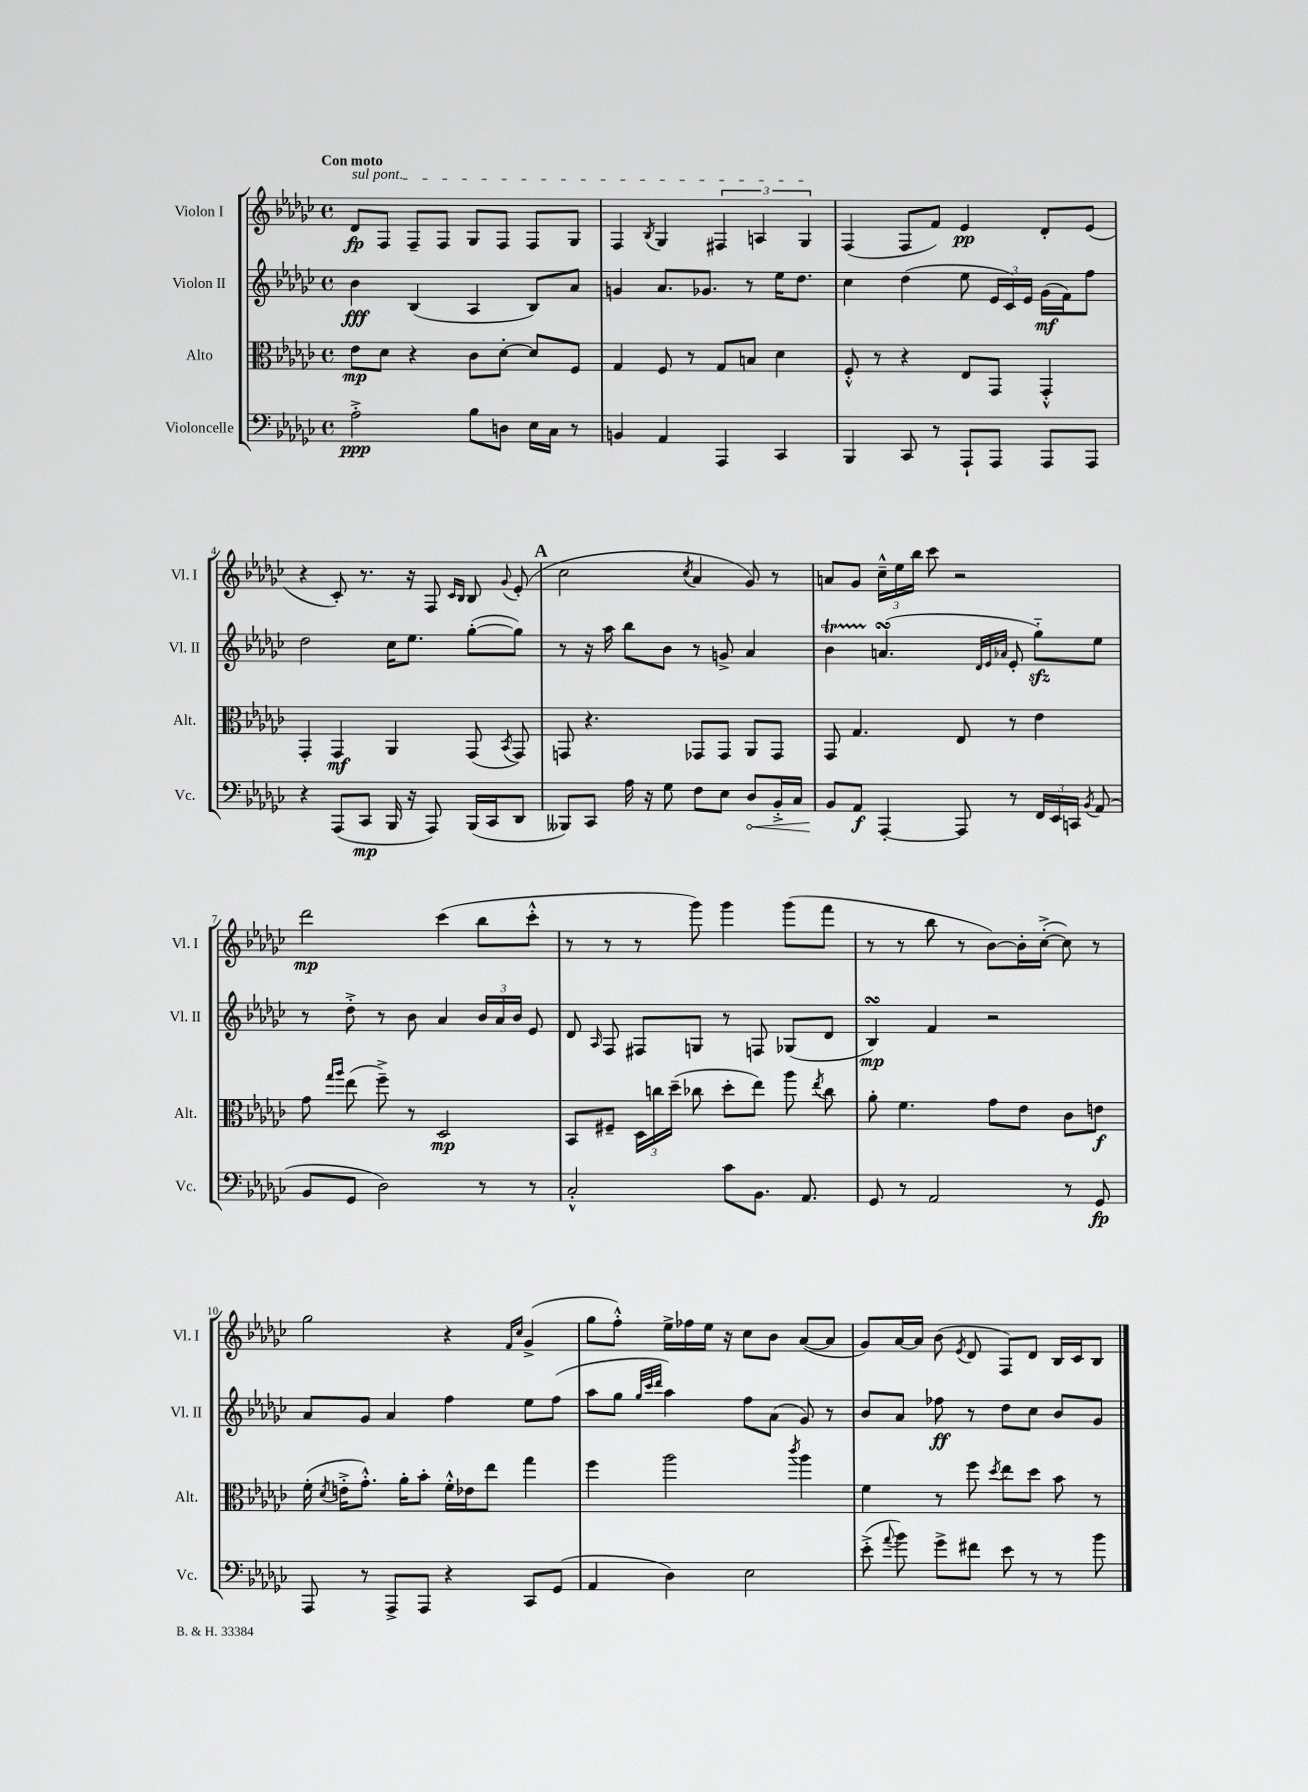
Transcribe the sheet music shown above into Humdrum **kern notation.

**kern	**dynam	**kern	**dynam	**kern	**dynam	**kern	**dynam
*part4	*part4	*part3	*part3	*part2	*part2	*part1	*part1
*staff4	*staff4	*staff3	*staff3	*staff2	*staff2	*staff1	*staff1
*I"Violoncelle	*	*I"Alto	*	*I"Violon II	*	*I"Violon I	*
*I'Vc.	*	*I'Alt.	*	*I'Vl. II	*	*I'Vl. I	*
*clefF4	*	*clefC3	*	*clefG2	*	*clefG2	*
*k[b-e-a-d-g-c-]	*	*k[b-e-a-d-g-c-]	*	*k[b-e-a-d-g-c-]	*	*k[b-e-a-d-g-c-]	*
*M4/4	*	*M4/4	*	*M4/4	*	*M4/4	*
*met(c)	*	*met(c)	*	*met(c)	*	*met(c)	*
=1	=1	=1	=1	=1	=1	=1	=1
!	!	!	!	!	!	!LO:TX:a:B:t=Con moto	!
!	!	!	!	!	!	!LO:TX:a:i:t=sul pont.	!
2A-'^\	ppp	8e-\L	mp	4b-\	fff	8d-/L	fp
.	.	8d-\J	.	.	.	8F/J	.
.	.	4r	.	(4B-/	.	8F~/L	.
.	.	.	.	.	.	8F/J	.
8B-\L	.	8c-\L	.	4A-/	.	8G-/L	.
8Dn\J	.	[8d-'\J	.	.	.	8F/J	.
16E-\LL	.	8d-/L]	.	8B-/L)	.	8F/L	.
16C-\JJ	.	.	.	.	.	.	.
8r	.	8F/J	.	8a-/J	.	8G-/J	.
=2	=2	=2	=2	=2	=2	=2	=2
4BBn/	.	4G-/	.	4gn/	.	4F/	.
.	.	.	.	.	.	8qB-/	.
4AA-/	.	8F/	.	8.a-/L	.	4G-/	.
.	.	8r	.	.	.	.	.
.	.	.	.	8.g-X/J	.	.	.
4AAA-/	.	8G-/L	.	.	.	6F#X/	.
.	.	8Bn/J	.	8r	.	.	.
.	.	.	.	.	.	6An/	.
4CC-/	.	4d-\	.	16ee-\KL	.	.	.
.	.	.	.	8.dd-\J	.	.	.
.	.	.	.	.	.	6G-/	.
=3	=3	=3	=3	=3	=3	=3	=3
4BBB-/	.	8F'^^/	.	4cc-\	.	(4F/	.
.	.	8r	.	.	.	.	.
8CC-/	.	4r	.	(4dd-\	.	8F/L	.
8r	.	.	.	.	.	8f/J)	.
8AAA-`/L	.	8E-/L	.	8ee-\	.	4e-/	pp
8AAA-/J	.	8GG-/J	.	24e-/LL	.	.	.
.	.	.	.	24c-/)	.	.	.
.	.	.	.	24e-/JJ	.	.	.
8AAA-/L	.	4GG-'^^/	.	(16g-\LL	mf	8d-'/L	.
.	.	.	.	16f\J)	.	.	.
8AAA-/J	.	.	.	8ff\J	.	(8e-/J	.
!!LO:LB:g=z
=4	=4	=4	=4	=4	=4	=4	=4
4r	.	4GG-'/	.	2dd-\	.	4r	.
(8AAA-/L	.	4GG-/	mf	.	.	8c-'/)	.
8CC-/J	mp	.	.	.	.	8.r	.
16BBB-/	.	4AA-/	.	16cc-\KL	.	.	.
16r	.	.	.	8.ee-\J	.	16r	.
8AAA-/)	.	.	.	.	.	8F/	.
.	.	.	.	.	.	16qqc-/LL	.
.	.	.	.	.	.	16qqB-/JJ	.
(16BBB-/LL	.	(8GG-/	.	([8gg-'\L	.	8B-/	.
16CC-/J	.	.	.	.	.	.	.
.	.	8qBB-/	.	.	.	8qqg-/	.
8DD-/J	.	8GG-/)	.	8gg-\J])	.	(8e-'/	.
!!LO:REH:place=s1:t=A
=5	=5	=5	=5	=5	=5	=5	=5
8BBB--X/L)	.	8GGn/	.	8r	.	2cc-\	.
8CC-/J	.	4.r	.	16r	.	.	.
.	.	.	.	16aa-\	.	.	.
16A-\	.	.	.	8bb-\L	.	.	.
16r	.	.	.	.	.	.	.
8G-\	.	.	.	8b-\J	.	.	.
.	.	.	.	.	.	8qcc-/	.
8F\L	.	8GG-X/L	.	8r	.	4a-/	.
8E-\J	.	8GG-/J	.	8gn^/	.	.	.
!	!LO:HP:b	!	!	!	!	!	!
8D-/L	<	8AA-/L	.	4a-/	.	8g-/)	.
16BB-'^/L	.	8GG-/J	.	.	.	8r	.
16C-/JJ	.	.	.	.	.	.	.
=6	=6	=6	=6	=6	=6	=6	=6
8BB-/L	.	8GG-/	.	4b-t\	.	8an/L	.
8AA-/J	[ f	4.G-/	.	.	.	8g-/J	.
[4AAA-'/	.	.	.	(4.ansSsS/	.	24cc-~^^\LL	.
.	.	.	.	.	.	24ee-\	.
.	.	.	.	.	.	24bb-\JJ	.
.	.	.	.	.	.	8ccc-\	.
8AAA-/]	.	8E-/	.	.	.	2r	.
.	.	.	.	32qqd-/LLL	.	.	.
.	.	.	.	32qqe-/	.	.	.
.	.	.	.	32qqa-X/JJJ	.	.	.
8r	.	8r	.	8e-'/	.	.	.
24FF/LL	.	4e-\	.	8gg-zz\L)	.	.	.
24EE-/	.	.	.	.	.	.	.
24CCn/JJ	.	.	.	.	.	.	.
8qBB-/	.	.	.	.	.	.	.
(8AA-/	.	.	.	8ee-\J	.	.	.
!!LO:LB:g=z
=7	=7	=7	=7	=7	=7	=7	=7
8BB-/L	.	8g-\	.	8r	.	2ddd-\	mp
.	.	16qqgg-/LL	.	.	.	.	.
.	.	16qqaa-/JJ	.	.	.	.	.
8GG-/J	.	(8ee-\	.	8dd-'^\	.	.	.
2D-\)	.	8ff~^\)	.	8r	.	.	.
.	.	8r	.	8b-\	.	.	.
.	.	2D-/	mp	4a-/	.	(4ccc-\	.
8r	.	.	.	24b-/LL	.	8bb-\L	.
.	.	.	.	24a-/	.	.	.
.	.	.	.	24b-/JJ	.	.	.
8r	.	.	.	8e-/	.	8ccc-'^^\J	.
=8	=8	=8	=8	=8	=8	=8	=8
2C-'^^/	.	8BB-/L	.	8d-/	.	8r	.
.	.	.	.	16qqA-/	.	.	.
.	.	8F#X~/J	.	8F/	.	8r	.
.	.	24D-\LL	.	8F#X/L	.	8r	.
.	.	24ccn\	.	.	.	.	.
.	.	(24dd-~\JJ	.	.	.	.	.
.	.	8cc-X\	.	8Gn/J	.	8ggg-\)	.
8c-\L	.	8dd-'\L	.	8r	.	4ggg-\	.
8.BB-\J	.	8ee-\J)	.	8Fn/	.	.	.
.	.	8aa-\	.	(8G-X/L	.	(8ggg-\L	.
8.AA-/	.	.	.	.	.	.	.
.	.	8qee-/	.	.	.	.	.
.	.	8cc-\	.	8d-/J	.	8fff\J	.
=9	=9	=9	=9	=9	=9	=9	=9
8GG-/	.	8a-'\	.	4B-sSsS/)	mp	8r	.
8r	.	4.f\	.	.	.	8r	.
2AA-/	.	.	.	4f/	.	8bb-\	.
.	.	.	.	.	.	8r	.
.	.	8g-\L	.	2r	.	[8b-\L)	.
.	.	8e-\J	.	.	.	16b-'\L]	.
.	.	.	.	.	.	([16cc-'^\JJ	.
8r	.	8c-\L	.	.	.	8cc-\])	.
8GG-/	fp	8en\J	f	.	.	8r	.
!!LO:LB:g=z
=10	=10	=10	=10	=10	=10	=10	=10
8AAA-/	.	(16f'\	.	8a-/L	.	2gg-\	.
.	.	8qd-/	.	.	.	.	.
.	.	16en'^\KL	.	.	.	.	.
8r	.	8.g-'^^\J)	.	8g-/J	.	.	.
8AAA-^/L	.	.	.	4a-/	.	.	.
.	.	16a-'\KL	.	.	.	.	.
8AAA-/J	.	8b-'\J	.	.	.	.	.
4r	.	16f'^^\LL	.	4ff\	.	4r	.
.	.	16e-X\J	.	.	.	.	.
.	.	8ee-\J	.	.	.	.	.
.	.	.	.	.	.	16qqf/LL	.
.	.	.	.	.	.	16qqcc-/JJ	.
8CC-/L	.	4gg-\	.	8ee-\L	.	(4g-^/	.
(8GG-/J	.	.	.	(8ff\J	.	.	.
=11	=11	=11	=11	=11	=11	=11	=11
4AA-/	.	4ff\	.	8aa-\L	.	8gg-\L	.
.	.	.	.	8gg-\J	.	8ff'^^\J)	.
.	.	.	.	32qqgg-/LLL	.	.	.
.	.	.	.	32qqccc-/	.	.	.
.	.	.	.	32qqddd-/JJJ	.	.	.
4D-\)	.	2aa-\	.	4aa-\)	.	16ee-^\LL	.
.	.	.	.	.	.	16ff-X\	.
.	.	.	.	.	.	16ee-\JJ	.
.	.	.	.	.	.	16r	.
2E-\	.	.	.	8ff\L	.	8cc-\L	.
.	.	.	.	(8a-\J	.	8b-\J	.
.	.	8qccc-/	.	.	.	.	.
.	.	4aa-\	.	8g-/)	.	([8a-/L	.
.	.	.	.	8r	.	8a-/J]	.
=12	=12	=12	=12	=12	=12	=12	=12
(8e-'^\	.	4f\	.	8b-/L	.	8g-/L)	.
8qqa-/	.	.	.	.	.	.	.
8b-\)	.	.	.	8a-/J	.	[16a-/L	.
.	.	.	.	.	.	16a-/JJ]	.
8g-^\L	.	8r	.	8ff-X\	ff	(8b-\	.
.	.	.	.	.	.	8qe-/	.
8f#X\J	.	8ff\	.	8r	.	8d-/	.
.	.	8qdd-/	.	.	.	.	.
8e-\	.	8ee-\L	.	8dd-\L	.	8F/L)	.
8r	.	8dd-\J	.	8cc-\J	.	8d-/J	.
8r	.	8b-\	.	8b-/L	.	16B-/LL	.
.	.	.	.	.	.	16c-/J	.
8b-\	.	8r	.	8g-/J	.	8B-/J	.
==	==	==	==	==	==	==	==
*-	*-	*-	*-	*-	*-	*-	*-
